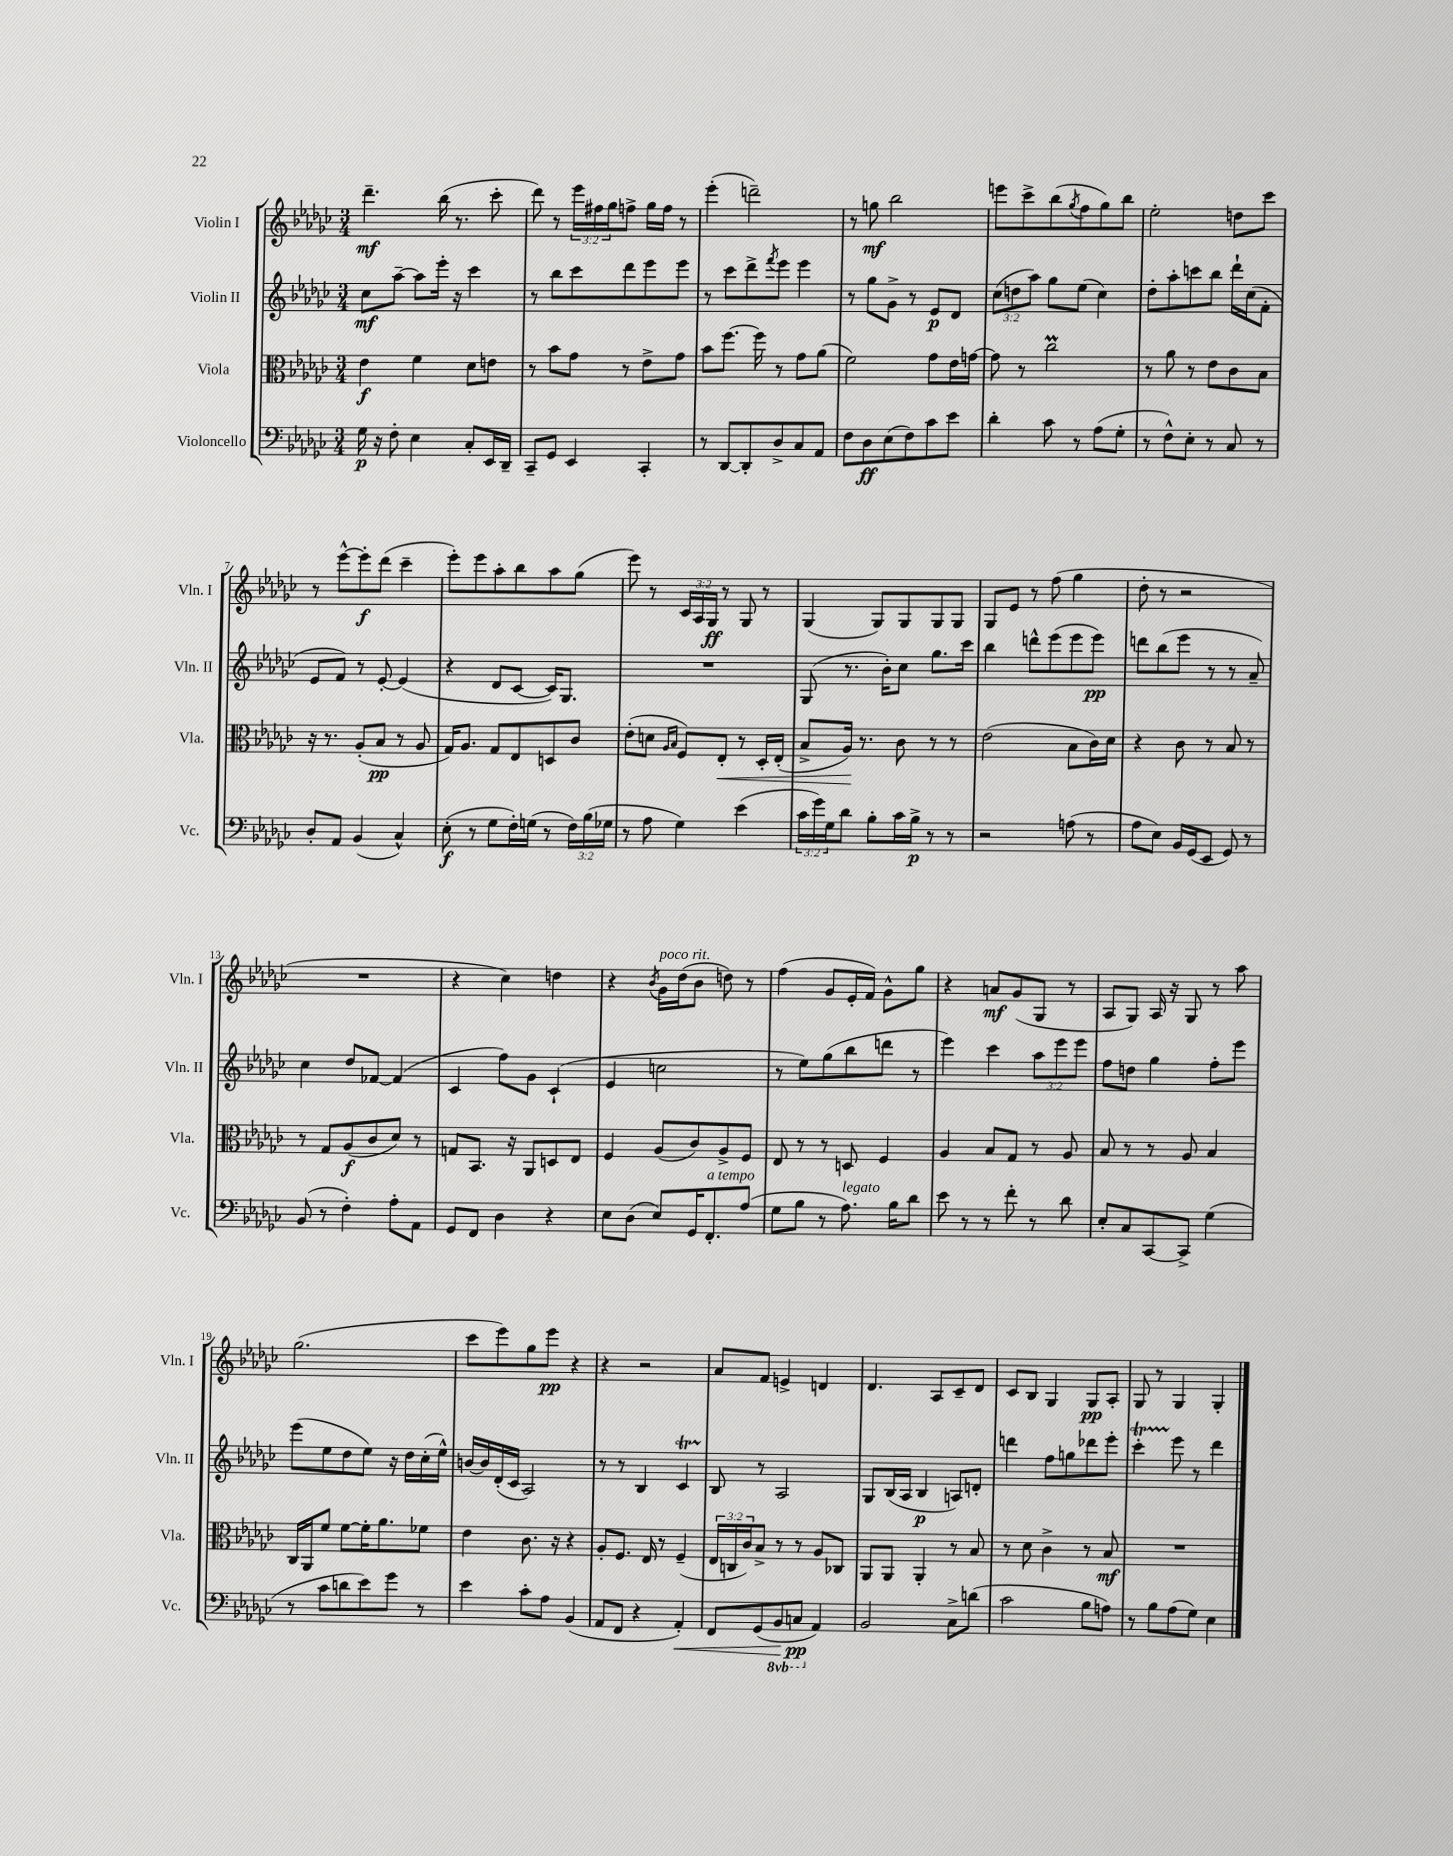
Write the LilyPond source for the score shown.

<<
\new StaffGroup <<
\new Staff = "s0" \with { instrumentName = "Violin I" shortInstrumentName = "Vln. I" } {
    \clef treble \key ges \major \numericTimeSignature \time 3/4 \override Staff.TupletNumber.text = #tuplet-number::calc-fraction-text
    des'''4.--\mf bes''16( r8. ces'''8-. |
    des'''8) r8 \tuplet 3/2 { ees'''16 fis''16 ges''16 } f''8-> ges''16 f''16 r8 |
    ees'''4-.( d'''2--) |
    r8 g''8\mf bes''2 |
    e'''8 ces'''8-> bes''8( \acciaccatura { ges''8 } f''8 ges''8) bes''8 |
    ees''2-. d''8 ces'''8 |
    r8 ees'''8~-^ ees'''8-.\f des'''8( ces'''4-- |
    ees'''8-.) ees'''8 aes''8-. bes''8 aes''8 ges''8( |
    ees'''8) r8 \tuplet 3/2 { ces'16 aes16 ges16\ff } r8 ges8 r8 |
    ges4( ges8) ges8 ges8 ges8 |
    ges8 ees'8 r8 f''8( ges''4 |
    des''8-. r8 r2 |
    R2. |
    r4 ces''4) d''4 |
    r4 \acciaccatura { bes'8 } ges'16^\markup { \italic "poco rit." } des''16( bes'8 d''8) r8 |
    f''4( ges'8 ees'16-. f'16) ges'8-^ ges''8 |
    r4 a'8\mf ges'8( ges8 r8 |
    aes8 ges8) aes16 r16 ges8 r8 aes''8 |
    ges''2.( |
    ces'''8 ees'''8) ges''8 ees'''8\pp r4 |
    r4 r2 |
    aes'8 f'8 e'4-> d'4 |
    des'4. aes8 ces'8-- des'8 |
    ces'8 bes8 ges4 ges8\pp aes8-. |
    ges8 r8 ges4 ges4-. \bar "|." |
}
\new Staff = "s1" \with { instrumentName = "Violin II" shortInstrumentName = "Vln. II" } {
    \clef treble \key ges \major \numericTimeSignature \time 3/4 \override Staff.TupletNumber.text = #tuplet-number::calc-fraction-text
    ces''8\mf aes''8~-- aes''8 ees'''16-. r16 ces'''4 |
    r8 bes''8 ces'''8 des'''8 ees'''8 ees'''8 |
    r8 ces'''8 des'''8-> \acciaccatura { f'''8 } ees'''8 ees'''4 |
    r8 ges''8 ges'8-> r8 ees'8\p des'8 |
    \tuplet 3/2 { ces''8( d''8 aes''8) } ges''8 ees''8( ces''4) |
    des''8-. aes''8-. c'''8 bes''8 des'''16-! ces''16( f'8-. |
    ees'8 f'8) r8 ees'8~-. ees'4( |
    r4 des'8 ces'8~ ces'16) ges8. |
    R2. |
    ges8( r8. bes'16-.) ces''8 ges''8. ces'''16 |
    bes''4 d'''8-^ ees'''8( ees'''8 ees'''8\pp) |
    d'''8 bes''8( ees'''8 r8 r8 aes'8--) |
    ces''4 des''8 fes'8~ fes'4( |
    ces'4 f''8) ges'8 ces'4-!( |
    ees'4 c''2 |
    r8 ees''8) ges''8( bes''8 d'''8 r8 |
    ees'''4) ces'''4 \tuplet 3/2 { aes''8 ees'''8 ees'''8 } |
    f''8 d''8 ges''4 f''8-. ees'''8 |
    ees'''8( ees''8 des''8 ees''8) r16 des''16 ces''16-.( ees''16-^) |
    b'16~ b'16 des'16-.( ces'16 aes2) |
    r8 r8 bes4 ces'4\startTrillSpan |
    bes8\stopTrillSpan r8 aes2 |
    ges8 bes16( aes16 bes4\p a8) d'8-. |
    d'''4 f''8 g''8 des'''8 ees'''8-. |
    ces'''4-.\startTrillSpan ees'''8\stopTrillSpan r8 des'''4 \bar "|." |
}
\new Staff = "s2" \with { instrumentName = "Viola" shortInstrumentName = "Vla." } {
    \clef alto \key ges \major \numericTimeSignature \time 3/4 \override Staff.TupletNumber.text = #tuplet-number::calc-fraction-text
    ees'4\f f'4 des'8 e'8 |
    r8 bes'8 ges'8 r8 ees'8-> ges'8 |
    bes'8 f''8.~ f''16 r8 ges'8 aes'8( |
    f'2) ges'8 ees'16 g'16~ |
    g'8 r8 ces''2\prall |
    r8 aes'8 r8 ees'8 ces'8 bes8 |
    r16 r8. aes8-.( bes8\pp r8 aes8 |
    ges16) aes8. ges8 ees8 d8 ces'8 |
    ees'8-.( d'8 \grace { aes16 bes16 } f8) ees8-.\< r8 des16-. ees16-.( |
    bes8-> aes16\!) r8. ces'8 r8 r8 |
    ees'2( bes8 ces'16) des'16 |
    r4 ces'8 r8 bes8 r8 |
    r8 ges8 aes8\f( ces'8 des'8) r8 |
    g8 bes,8. r16 aes,8 d8 ees8 |
    f4 aes8( ces'8) aes8-> f8 |
    ees8 r8 r8 d8 f4 |
    aes4 bes8 ges8 r8 aes8 |
    bes8 r8 r8 aes8 bes4 |
    ces16 aes,16 f'8 f'8~ f'16-. aes'8. fes'8 |
    ees'4 ces'8. r16 r4 |
    aes8-. f8. ees16 r8 f4--( |
    \tuplet 3/2 { ees16 c16 ces'16) } bes8-> r8 r8 aes8 ces8 |
    aes,8 aes,8 aes,4-. r8 bes8 |
    r8 des'8 ces'4-> r8 bes8\mf |
    R2. \bar "|." |
}
\new Staff = "s3" \with { instrumentName = "Violoncello" shortInstrumentName = "Vc." } {
    \clef bass \key ges \major \numericTimeSignature \time 3/4 \override Staff.TupletNumber.text = #tuplet-number::calc-fraction-text \set Staff.ottavationMarkups = #ottavation-simple-ordinals
    ges16\p r16 f8-. ees4 ces8-. ees,16 des,16-- |
    ces,8-- ges,8 ees,4 ces,4-. |
    r8 des,8~ des,8-. des8-> ces8 aes,8 |
    f8 des8\ff ees8( f8) ces'8 ees'8 |
    des'4-. ces'8 r8 aes8( ges8-. |
    r8 f8-^) ees8-. r8 ces8 r8 |
    des8-. aes,8 bes,4( ces4-^) |
    ees8-.\f( r8 ges8 f16-.) g16( r8 \tuplet 3/2 { f16) bes16( ges16 } |
    r8 aes8 ges4) ees'4( |
    \tuplet 3/2 { ces'16 ges'16) ges16 } des'8 bes8-. ces'16 bes16->\p r8 r8 |
    r2 a8( r8 |
    aes8 ees8) bes,16 ges,16( ees,8 ges,8) r8 |
    bes,8( r8 f4-.) aes8-. aes,8 |
    ges,8 f,8 des4 r4 |
    ees8 des8( ees8) ges,16 f,8.-.^\markup { \italic "a tempo" } aes8( |
    ges8 bes8 r8 aes8.^\markup { \italic "legato" }) bes16 des'8 |
    ees'8 r8 r8 f'8-. r8 des'8 |
    ees8-. ces8 ces,8~ ces,8-> ges4( |
    r8 ces'8 d'8 ees'8) ges'8 r8 |
    ees'4 ces'8-. aes8 bes,4( |
    aes,8 f,8 r4 aes,4-.\<) |
    f,8 ges,8( \ottava #-1 bes,,8 c,8\pp\! \ottava #0 aes,4) |
    bes,2 ces8-> d'8( |
    ces'2 bes8 a8) |
    r8 bes8 aes8( ges8) ees4 \bar "|." |
}
>>
>>
